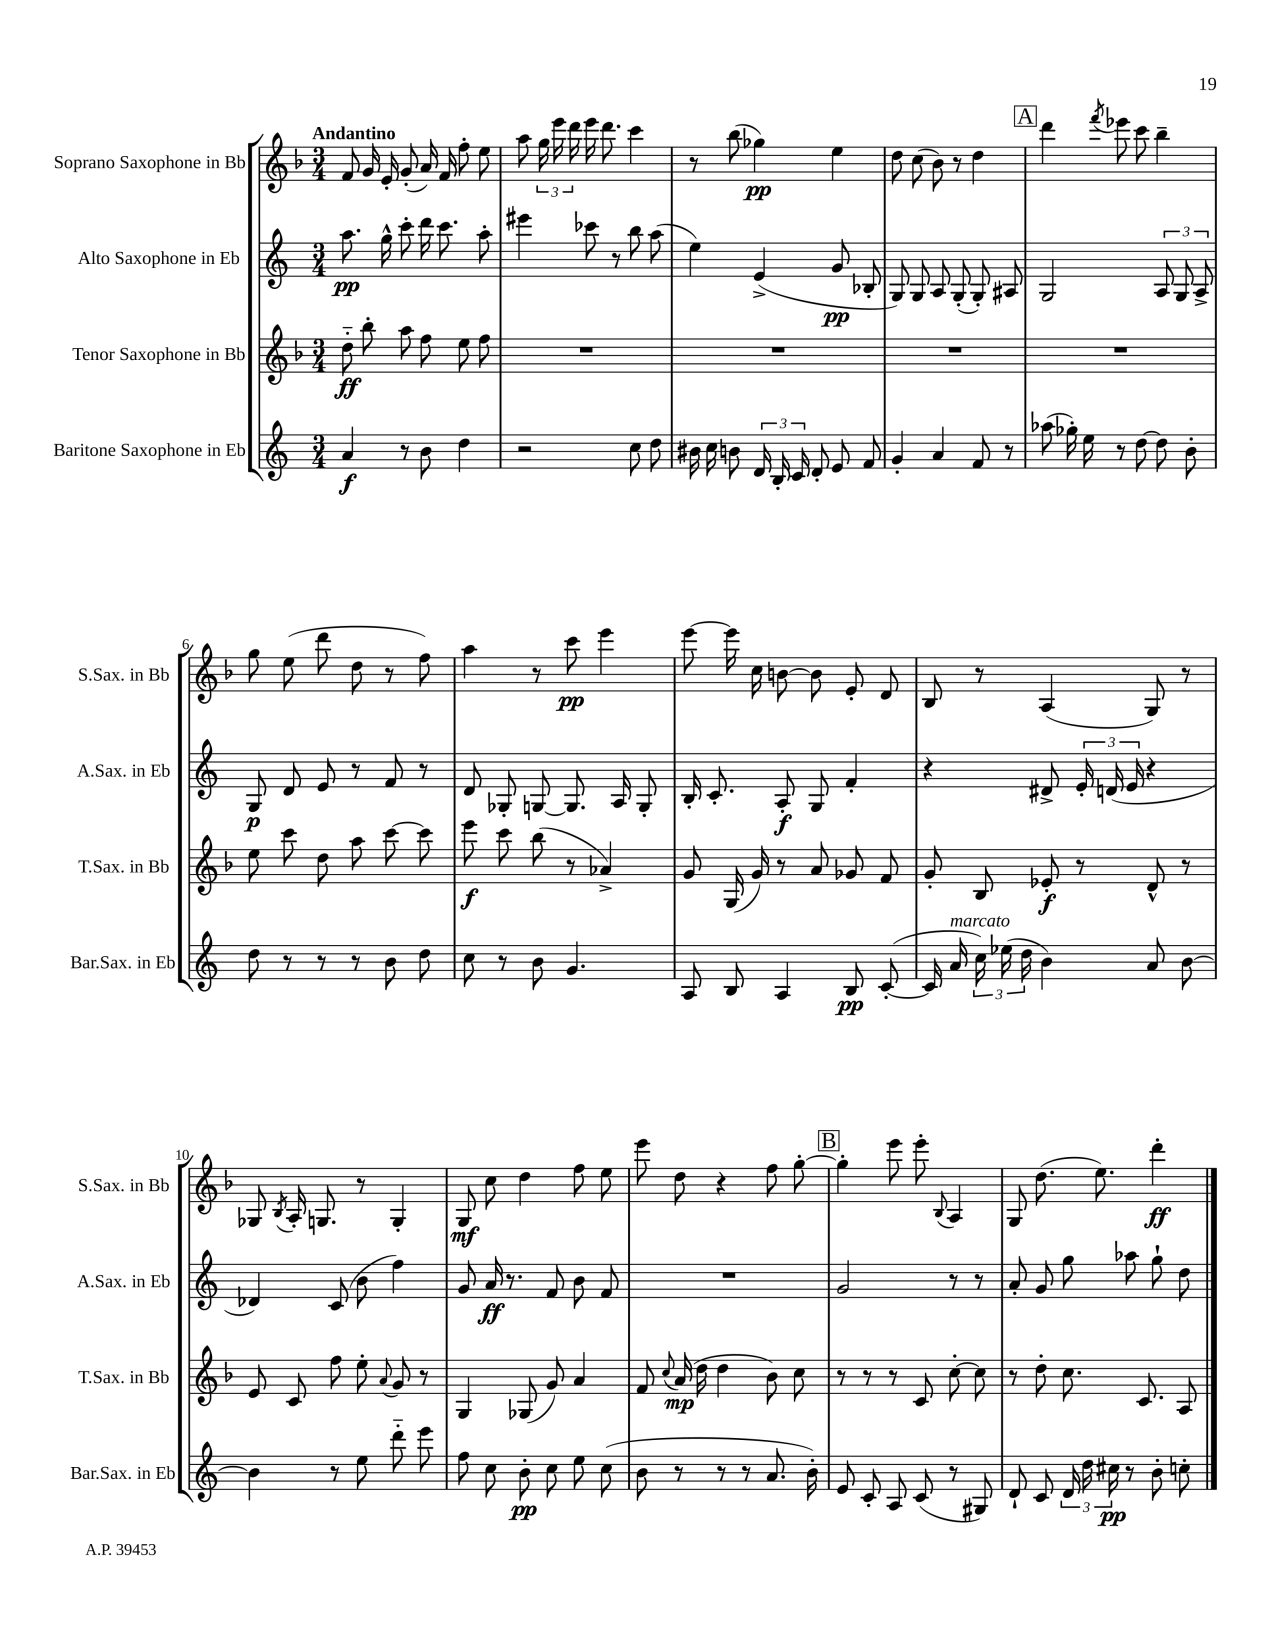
<<
\new StaffGroup <<
\new Staff = "s0" \with { instrumentName = "Soprano Saxophone in Bb" shortInstrumentName = "S.Sax. in Bb" } {
    \clef treble \key f \major \numericTimeSignature \time 3/4 \tempo "Andantino"
    \autoBeamOff f'8 g'16 e'16-. g'8-.( a'16) f'16 f''8-. e''8 |
    a''8 \tuplet 3/2 { g''16 e'''16 d'''16 } e'''16 d'''8. c'''4 |
    r8 bes''8( ges''4\pp) e''4 |
    d''8 c''8( bes'8) r8 d''4 |
    \mark \markup { \box "A" } d'''4 \acciaccatura { f'''8 } ees'''8 c'''8 bes''4-- |
    g''8 e''8( d'''8 d''8 r8 f''8) |
    a''4 r8 c'''8\pp e'''4 |
    e'''8~ e'''16 c''16 b'8~ b'8 e'8-. d'8 |
    bes8 r8 a4( g8) r8 |
    ges8 \acciaccatura { bes8 } a16-. g8. r8 g4-. |
    g8\mf c''8 d''4 f''8 e''8 |
    e'''8 d''8 r4 f''8 g''8~-. |
    \mark \markup { \box "B" } g''4-. e'''8 e'''8-. \appoggiatura { bes8 } a4 |
    g8 d''8.( e''8.) d'''4-.\ff \bar "|." |
}
\new Staff = "s1" \with { instrumentName = "Alto Saxophone in Eb" shortInstrumentName = "A.Sax. in Eb" } {
    \clef treble \key c \major \numericTimeSignature \time 3/4
    \autoBeamOff a''8.\pp g''16-^ c'''8-. d'''16 c'''8. a''8-. |
    eis'''4 ces'''8 r8 b''8 a''8( |
    e''4) e'4->( g'8\pp bes8-. |
    g8) g8 a8 g8-.( g8-.) ais8 |
    \mark \markup { \box "A" } g2 \tuplet 3/2 { a8 g8 a8-> } |
    g8\p d'8 e'8 r8 f'8 r8 |
    d'8 ges8-. g8~ g8. a16 g8-. |
    b16-. c'8.-. a8-.\f g8 f'4-. |
    r4 dis'8-> \tuplet 3/2 { e'16-. d'16( e'16 } r4 |
    des'4) c'8( b'8 f''4) |
    g'8 a'16\ff r8. f'8 b'8 f'8 |
    R2. |
    \mark \markup { \box "B" } g'2 r8 r8 |
    a'8-. g'8 g''8 aes''8 g''8-! d''8 \bar "|." |
}
\new Staff = "s2" \with { instrumentName = "Tenor Saxophone in Bb" shortInstrumentName = "T.Sax. in Bb" } {
    \clef treble \key f \major \numericTimeSignature \time 3/4
    \autoBeamOff d''8-_\ff bes''8-. a''8 f''8 e''8 f''8 |
    R2. |
    R2. |
    R2. |
    \mark \markup { \box "A" } R2. |
    e''8 c'''8 d''8 a''8 c'''8~ c'''8 |
    e'''8\f c'''8 bes''8( r8 aes'4->) |
    g'8 g16( g'16) r8 a'8 ges'8 f'8 |
    g'8-. bes8 ees'8-.\f r8 d'8-^ r8 |
    e'8 c'8 f''8 e''8-. \appoggiatura { a'8 } g'8 r8 |
    g4 ges8( g'8) a'4 |
    f'8 \appoggiatura { c''8 } a'16\mp( d''16 d''4 bes'8) c''8 |
    \mark \markup { \box "B" } r8 r8 r8 c'8 c''8~-. c''8 |
    r8 d''8-. c''8. c'8. a8 \bar "|." |
}
\new Staff = "s3" \with { instrumentName = "Baritone Saxophone in Eb" shortInstrumentName = "Bar.Sax. in Eb" } {
    \clef treble \key c \major \numericTimeSignature \time 3/4
    \autoBeamOff a'4\f r8 b'8 d''4 |
    r2 c''8 d''8 |
    bis'16 c''16 b'8 \tuplet 3/2 { d'16 b16-. c'16 } d'8-. e'8 f'8 |
    g'4-. a'4 f'8 r8 |
    \mark \markup { \box "A" } aes''8( ges''16-.) e''16 r8 d''8~ d''8 b'8-. |
    d''8 r8 r8 r8 b'8 d''8 |
    c''8 r8 b'8 g'4. |
    a8 b8 a4 b8\pp c'8~-.( |
    c'16 a'16^\markup { \italic "marcato" } \tuplet 3/2 { c''16) ees''16( d''16 } b'4) a'8 b'8~ |
    b'4 r8 e''8 d'''8-_ e'''8 |
    f''8 c''8 b'8-.\pp c''8 e''8 c''8( |
    b'8 r8 r8 r8 a'8. b'16-.) |
    \mark \markup { \box "B" } e'8 c'8-. a8 c'8( r8 gis8) |
    d'8-! c'8 \tuplet 3/2 { d'16 d''16 cis''16\pp } r8 b'8-. c''8-. \bar "|." |
}
>>
>>
